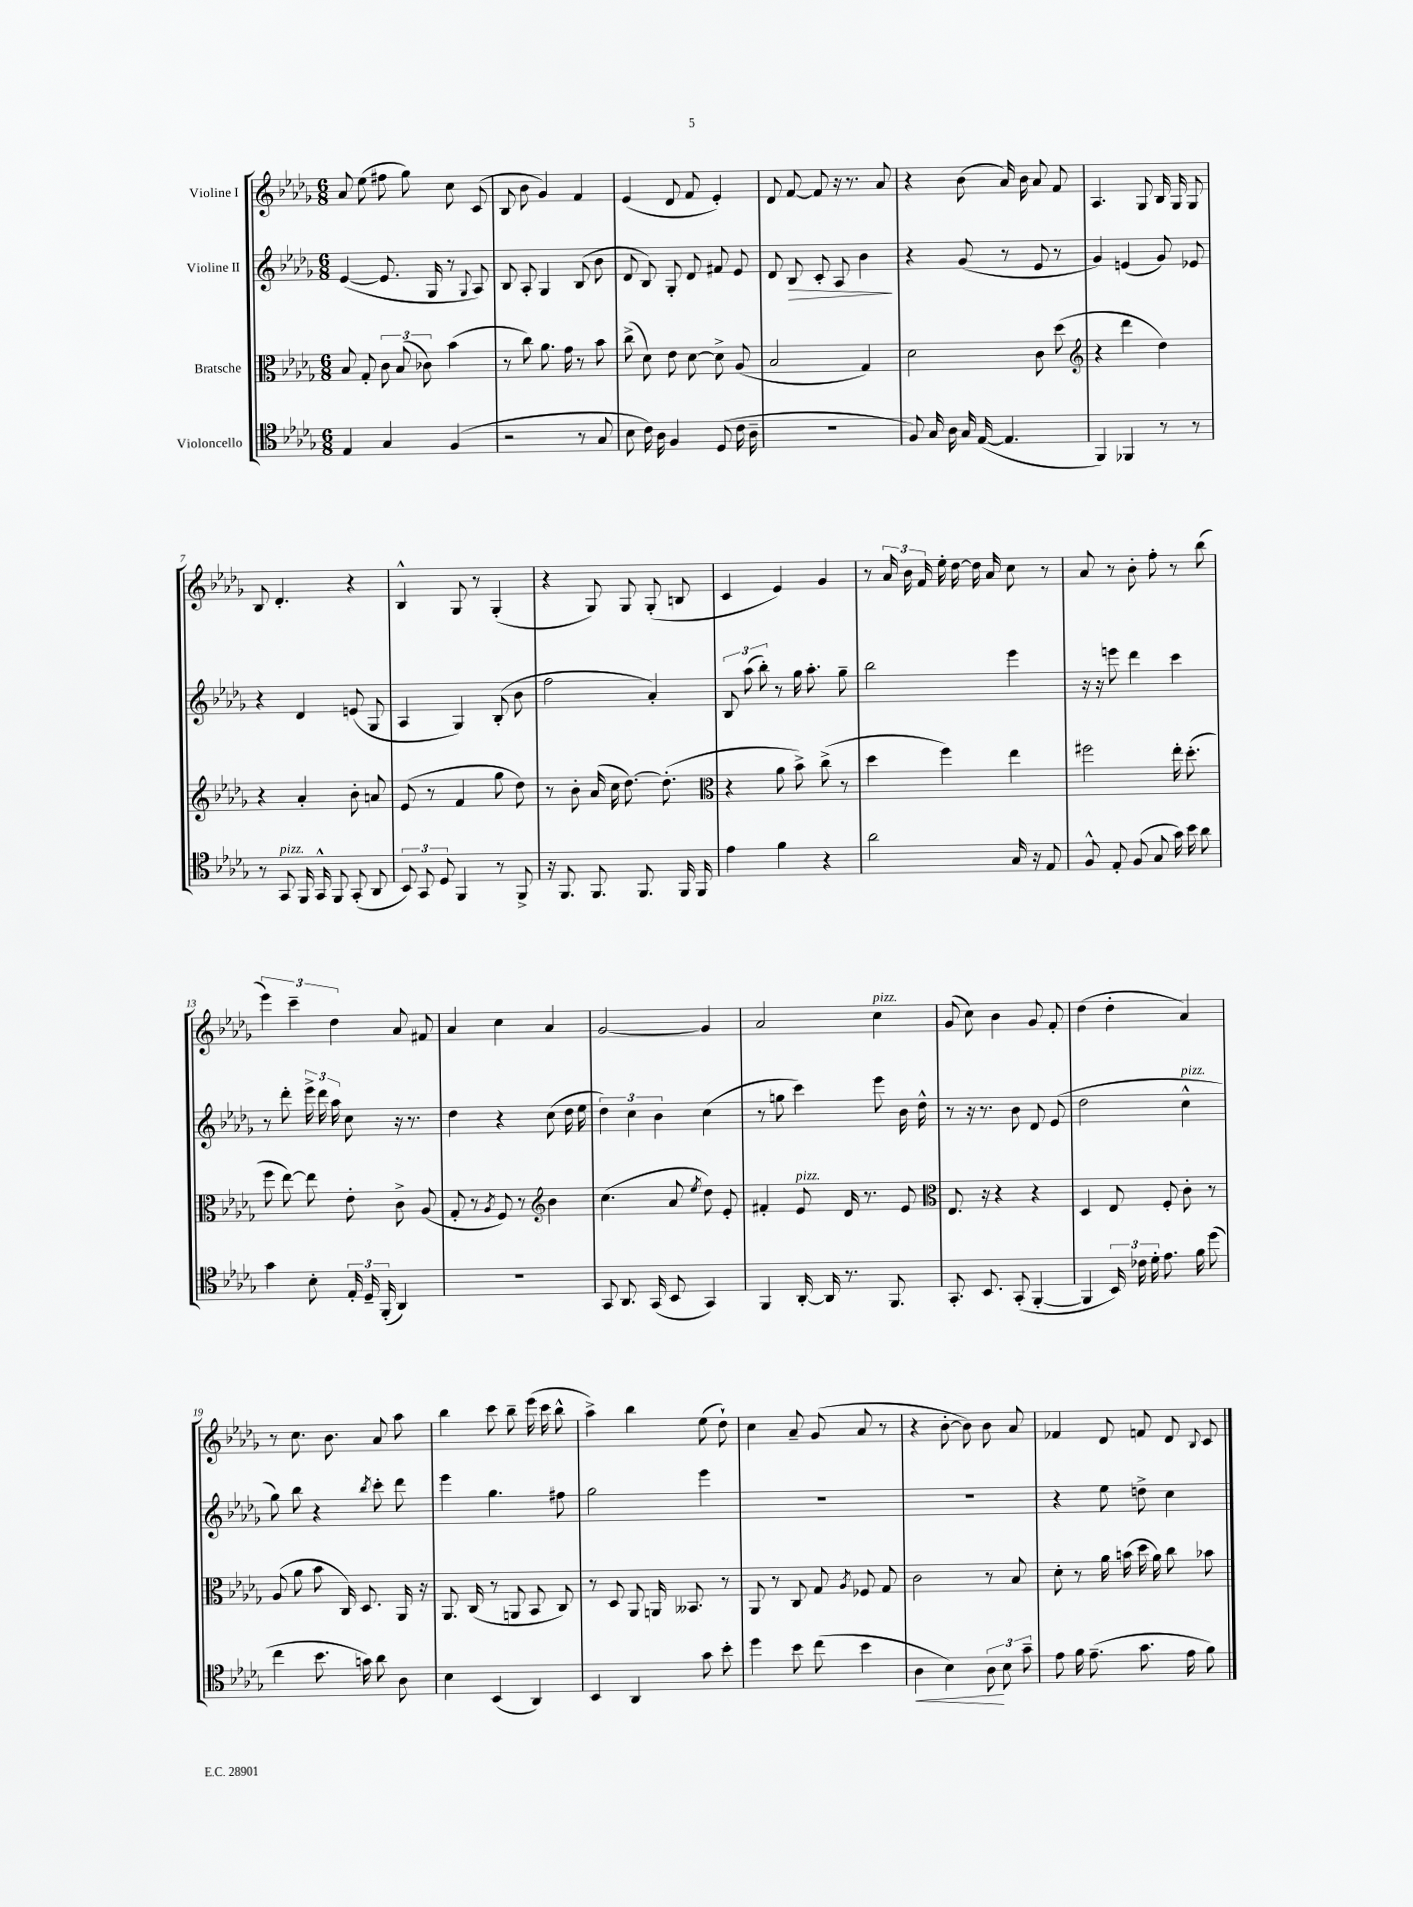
<<
\new StaffGroup <<
\new Staff = "s0" \with { instrumentName = "Violine I" } {
    \clef treble \key des \major \numericTimeSignature \time 6/8
    \autoBeamOff aes'8 ees''8( fis''8 ges''8) c''8 c'8( |
    bes8 bes'8 ges'4) f'4 |
    ees'4( des'8 f'8 ees'4-.) |
    des'8 f'8~ f'8 r16 r8. aes'8 |
    r4 bes'8( aes'16) bes'16 aes'8 f'8 |
    aes4. ges8 bes16 ges16 ges8 |
    bes8 des'4.-. r4 |
    bes4-^ ges8 r8 ges4-.( |
    r4 ges8) ges8 ges8-.( b8 |
    c'4 ees'4) ges'4 |
    r8 \tuplet 3/2 { aes'16 bes'16 f'16 } ees''16-. des''16~ des''16 aes'16 c''8 r8 |
    aes'8 r8 bes'8-. f''8-. r8 bes''8( |
    \tuplet 3/2 { ees'''4) c'''4-- des''4 } aes'8 fis'8 |
    aes'4 c''4 aes'4 |
    ges'2~ ges'4 |
    aes'2 c''4^\markup { \italic "pizz." } |
    ges'8( c''8) bes'4 ges'8 f'8-. |
    des''4( des''4-. aes'4) |
    r8 c''8. bes'8. aes'8 aes''8 |
    bes''4 c'''8 bes''8-- ees'''16( c'''16 bes''8-^ |
    aes''4->) bes''4 ees''8( des''8-!) |
    c''4 aes'8-- ges'8( aes'8 r8 |
    r4 bes'8~-. bes'8) bes'8 aes'8 |
    fes'4 des'8 f'8 des'8 \appoggiatura { bes8 } c'8 \bar "|." |
}
\new Staff = "s1" \with { instrumentName = "Violine II" } {
    \clef treble \key des \major \numericTimeSignature \time 6/8
    \autoBeamOff ees'4~( ees'8. ges16 r8 \appoggiatura { ges8 } aes8) |
    bes8 aes8-. ges4 bes8( bes'8 |
    des'8 bes8) ges8-. des'8 fis'8 ees'8 |
    des'8 bes8\> c'8-. aes8 bes'4\! |
    r4 ges'8( r8 ees'8 r8 |
    ges'4) e'4( ges'8) ees'8 |
    r4 des'4 e'8( ges8 |
    aes4 ges4) bes8-.( bes'8 |
    f''2 aes'4-.) |
    \tuplet 3/2 { bes8 aes''8( bes''8-.) } r8 ges''16 aes''8.-. ges''8-- |
    bes''2 ees'''4 |
    r16 r16 e'''8 des'''4 c'''4 |
    r8 des'''8-. \tuplet 3/2 { ees'''16-> des'''16 aes''16 } c''8 r16 r8. |
    des''4 r4 c''8( des''16 ees''16 |
    \tuplet 3/2 { des''4) c''4 bes'4 } c''4( |
    r8 g''8 c'''4) ees'''8 bes'16 des''16-^ |
    r8 r16 r8. bes'8 des'8 ees'8( |
    des''2 c''4-^^\markup { \italic "pizz." } |
    ges''8) bes''8 r4 \acciaccatura { bes''8 } c'''8-. des'''8 |
    ees'''4 ges''4. fis''8 |
    ges''2 ees'''4 |
    R2. |
    R2. |
    r4 ees''8 d''8-> c''4 \bar "|." |
}
\new Staff = "s2" \with { instrumentName = "Bratsche" } {
    \clef alto \key des \major \numericTimeSignature \time 6/8
    \autoBeamOff bes8 ges8-. \tuplet 3/2 { c'8 bes8( ces'8) } bes'4( |
    r8 c''8) aes'8. ges'16 r8 bes'8 |
    c''8->( des'8) ees'8 des'8~ des'8-> aes8( |
    bes2 ges4) |
    des'2 c'8 des''8( |
    \clef treble r4 des'''4 des''4) |
    r4 aes'4-. bes'8-. a'8 |
    ees'8( r8 f'4 ges''8 des''8) |
    r8 bes'8-. aes'16( c''16 des''8.~) des''8.-.( |
    \clef alto r4 aes'8 bes'8->) c''8->( r8 |
    des''4 f''4) ees''4 |
    fis''2 ees''16-. des''8.-.( |
    f''8 ees''8~) ees''8 ees'8-. c'8-> aes8( |
    ges8-. r8 \acciaccatura { aes8 } f8) r8 \clef treble bes'4 |
    c''4.( aes'8 \acciaccatura { ees''8 } des''8) ees'8-. |
    fis'4-. ees'8^\markup { \italic "pizz." } des'16 r8. ees'8 |
    \clef alto ees8. r16 r4 r4 |
    des4 ees8 f8-. c'8-. r8 |
    aes8( aes'8 bes'8 c16) des8. aes,16 r16 |
    aes,8. c16( r8 a,8 bes,8 c8) |
    r8 des8 aes,8 a,16 beses,8. r8 |
    aes,8 r8 c8 ges8 \acciaccatura { aes8 } fes8 ges8 |
    c'2 r8 bes8 |
    des'8-. r8 aes'16 b'16( des''16 aes'16) c''8 bes'8 \bar "|." |
}
\new Staff = "s3" \with { instrumentName = "Violoncello" } {
    \clef tenor \key des \major \numericTimeSignature \time 6/8
    \autoBeamOff ees4 ges4 f4( |
    r2 r8 ges8 |
    bes8 c'16) aes16 f4 des8( c'16 aes16-- |
    R2. |
    f8) ges16 aes16 ges16 ees16~( ees4. |
    f,4) fes,4 r8 r8 |
    r8 ges,8^\markup { \italic "pizz." } f,16 ges,16-^ f,8 ges,8-.( aes,8 |
    \tuplet 3/2 { bes,8) ges,8 des8 } f,4 r8 f,8-> |
    r16 f,8. f,8. f,8. f,16 f,16 |
    ees'4 f'4 r4 |
    aes'2 ges16 r16 ees8 |
    f8-^ ees8-. f8( ges8 ges'16) bes'16 aes'8 |
    ges'4 bes8-. \tuplet 3/2 { ees16-. des16-- f,16-.( } aes,4) |
    R2. |
    ges,8 aes,8. ges,16( bes,8 ges,4) |
    f,4 aes,16~-. aes,16 r8. f,8. |
    ges,8.-. bes,8. ges,8-.( f,4~-. |
    f,4 \tuplet 3/2 { bes,16) ces'16 des'16-. } ees'8. f'16 des''8( |
    c''4 bes'8. g'16) aes'8 aes8 |
    bes4 bes,4( aes,4) |
    bes,4 aes,4 ges'8 bes'8-. |
    des''4 bes'8 c''8( bes'4 |
    aes4\< bes4) \tuplet 3/2 { aes8\! bes8 ges'8-- } |
    ees'8 f'16 ees'8.--( ges'8. ees'16 f'8) \bar "|." |
}
>>
>>
